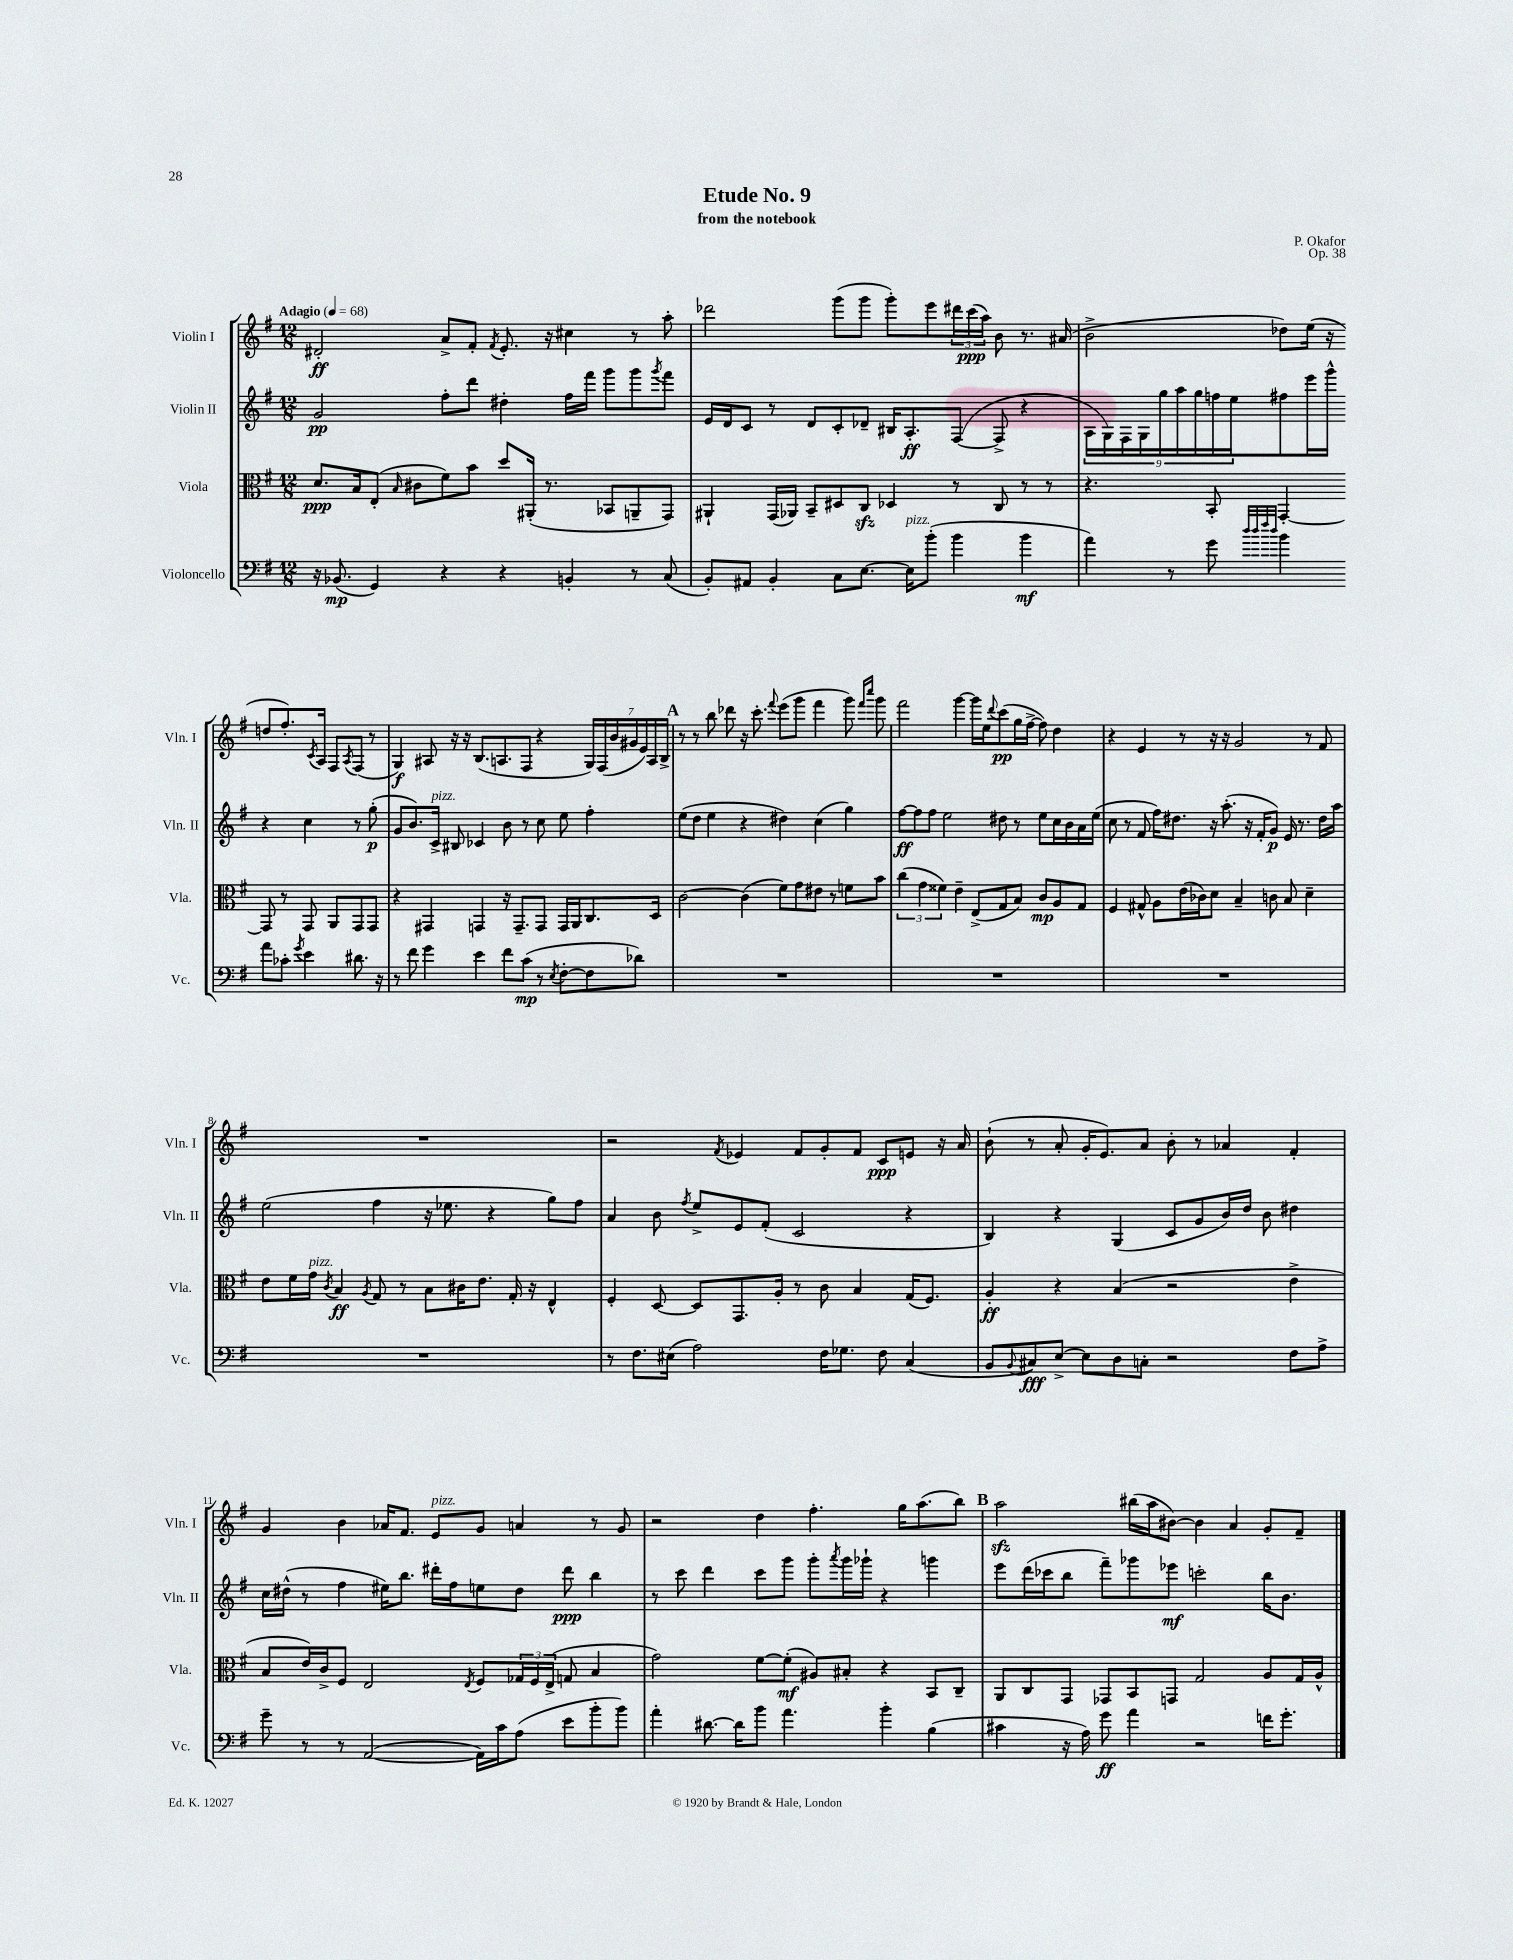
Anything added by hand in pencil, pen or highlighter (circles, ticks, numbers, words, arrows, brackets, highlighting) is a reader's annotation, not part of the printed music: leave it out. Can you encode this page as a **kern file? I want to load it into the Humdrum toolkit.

**kern	**kern	**kern	**kern
*staff4	*staff3	*staff2	*staff1
*clefF4	*clefC3	*clefG2	*clefG2
*k[f#]	*k[f#]	*k[f#]	*k[f#]
*M12/8	*M12/8	*M12/8	*M12/8
*MM68	*MM68	*MM68	*MM68
16r	8.d	2g	2d#'
(8.BB-	.	.	.
.	16B	.	.
4GG)	(8E'	.	.
.	16qqB	.	.
.	8c#	.	.
4r	8f#)	8ff#'	8a^
.	8b	8ddd	8f#'
.	.	.	8qf#
4r	8dd	4dd#'	8.e'
.	(16AA#'	.	.
.	8.r	.	16r
4BB'	.	16ff#	4cc#
.	.	16fff#	.
.	8BB-	8ggg	.
8r	8AA~	8ggg	8r
.	.	8qggg	.
(8C	8GG)	8fff#	8aa'
=	=	=	=
8BB')	4AA#`	16e	2ddd-
.	.	16d	.
8AA#	.	8c	.
4BB'	(16GG	8r	.
.	16AA-)	.	.
.	8BB~	8d	.
8C	8D#	8c'	(8ggg
[8.E	8C	8d-~	8ggg
.	4D-	16B#	8ggg')
16E]	.	8.A'	.
(8b'	.	.	8eee
4b	8r	([8F#	24ddd#
.	.	.	(24ccc
.	.	.	24aa)
.	8C	8F#^]	8b
4b	8r	4r	8.r
.	8r	.	.
.	.	.	(16a#
=	=	=	=
4a)	4.r	18A	2b^
.	.	18G)	.
.	.	18F#	.
.	.	18G	.
.	.	18gg	.
8r	.	.	.
.	.	18aa	.
.	.	18gg	.
8g	8BB'	.	.
.	.	18ff	.
.	.	18ee	.
32qqdd	.	.	.
32qqdd	.	.	.
32qqff#	.	.	.
32qqdd	.	.	.
4b	[4GG'	8ff#	8dd-)
.	.	16eee	(16ee
.	.	16ggg^^	16r
8a	8GG]	4r	8dd
8c-'	8r	.	8.ff#')
8qg	.	.	.
4e	8GG	4cc	.
.	.	.	8qc
.	.	.	16A
.	8AA	.	8F#
.	.	.	8qA
8.d#	8GG	8r	(8F#
.	8GG	(8gg'	8r
16r	.	.	.
=	=	=	=
8r	4r	8g	4G)
8f#	.	8.b)	.
4g	4GG#	.	8A#
.	.	16c^	.
.	.	8B#	16r
.	.	.	16r
4e	4GG	4c-	(8.B
.	.	.	8.A
8f#	16r	8b	.
.	8.GG~	.	.
(8c	.	8r	8F#
8r	8GG	8cc	4r
8qE	.	.	.
[8F#'	16GG	8ee	.
.	16AA	.	.
8F#]	8.C	4ff#'	28G)
.	.	.	(28F#
.	.	.	28b
.	.	.	28g#
8d-)	.	.	.
.	.	.	28e)
.	.	.	28A
.	16D	.	.
.	.	.	28B^
=	=	=	=
1.r	[2c	(8ee	8r
.	.	8dd	8r
.	.	4ee	8bb
.	.	.	8ddd-
.	(4c]	4r	16r
.	.	.	8.ccc'
.	.	.	8qqfff#
.	8f#)	4dd#)	(8eee
.	8g	.	8ggg
.	8e#	(4cc	4fff#
.	8r	.	.
.	8f	4gg)	8ggg)
.	.	.	16qqfff#
.	.	.	16qqcccc
.	8b	.	8ggg
=	=	=	=
1.r	(6cc	[8ff#	2fff#
.	.	8ff#]	.
.	6g	.	.
.	.	8ff#	.
.	6f##)	.	.
.	.	2ee	.
.	4e~	.	[4ggg
.	(8E^	.	16ggg]
.	.	.	16ee
.	.	.	8qqddd
.	8G	8dd#	(8ccc
.	8B)	8r	16gg
.	.	.	[16ff#^
.	8c	8ee	8ff#])
.	8A	16cc	4dd
.	.	16b	.
.	8G	16a	.
.	.	(16ee	.
=	=	=	=
1.r	4F#	8cc	4r
.	.	8r	.
.	8G#^^	8f#	4e
.	8A	16ff#)	.
.	.	8.dd#	.
.	(16e	.	8r
.	16c-)	.	.
.	8d	16r	16r
.	.	(8.aa'	16r
.	4B~	.	2g
.	.	16r	.
.	.	16f#'	.
.	8c	8g)	.
.	8B	16e	.
.	.	8.r	.
.	4d~	.	8r
.	.	16dd#	8f#
.	.	16aa	.
=	=	=	=
1.r	8e	(2ee	1.r
.	16f#	.	.
.	16g	.	.
.	8qc	.	.
.	4B	.	.
.	8qA	.	.
.	8G	4ff#	.
.	8r	.	.
.	8B	16r	.
.	.	8.ee-	.
.	16c#	.	.
.	8.e	.	.
.	.	4r	.
.	16G'	.	.
.	16r	.	.
.	4E^^	8gg)	.
.	.	8ff#	.
=	=	=	=
8r	4F#'	4a	2r
8.F#	.	.	.
.	[8D	8b	.
(16E#	.	.	.
.	.	8qff#	.
2A)	8D]	8ee^	.
.	.	.	8qf#
.	8.GG	8e	4e-
.	.	(8f#'	.
.	16A'	.	.
.	8r	2c	8f#
16F#	8c	.	8g'
8.G-	.	.	.
.	4B	.	8f#
8F#	.	.	8c
(4C	(16G	4r	8e
.	8.F#)	.	.
.	.	.	16r
.	.	.	16a
=	=	=	=
8BB	4A'	4B)	(8b`
8qqBB	.	.	.
8C#)	.	.	8r
[8E^	4r	4r	8a'
8E]	.	.	16g'
.	.	.	8.e)
8D	(4B	(4G	.
8C'	.	.	8a
2r	2r	8c	8b'
.	.	8g	8r
.	.	16b)	4a-
.	.	16dd	.
.	.	8b	.
8F#	4e^	4dd#	4f#'
8A^	.	.	.
=	=	=	=
8g~	8B	16cc	4g
.	.	(16dd#^^	.
8r	16e)	8r	.
.	16c^	.	.
8r	8F#	4ff#	4b
([2AA	2E	.	.
.	.	16ee#)	16a-
.	.	8.bb	8.f#
.	.	16ddd#'	8e
.	.	16ff#	.
.	8qE	.	.
16AA])	8F#	8ee	8g
16c	.	.	.
(8A	24G-	8dd#	4a
.	24F#	.	.
.	(24E^	.	.
8e	8G	8ddd#	.
8b'	4B	4bb	8r
8b)	.	.	8g
=	=	=	=
4a'	2g)	8r	2r
.	.	8ccc	.
[8.d#	.	4ddd	.
16d#]	.	.	.
8b	[8f#	8ccc	4dd
4.a	(8f#']	8ggg	.
.	8A#)	8ggg'	4.ff#'
.	.	8qaaa	.
.	8B#'	16ggg	.
.	.	16ggg-`	.
4b'	4r	4r	.
.	.	.	16gg
.	.	.	(8.aa
(4B	8BB	4ggg	.
.	8C~	.	8bb)
=	=	=	=
4c#	8AA	8eee	2aa
.	8C	(16ddd	.
.	.	16ccc-	.
16r	8GG	8bb	.
16A)	.	.	.
8g	8GG-	8fff#~)	.
4a	8BB	8ggg-	(16bb#
.	.	.	16aa
.	8GG	8eee-	[8b#)
2r	2G	2ccc'	4b#]
.	.	.	4a
16f	8A	16bb	8g'
8.g'	.	8.b	.
.	16G	.	8f#~
.	16A^^	.	.
==	==	==	==
*-	*-	*-	*-
